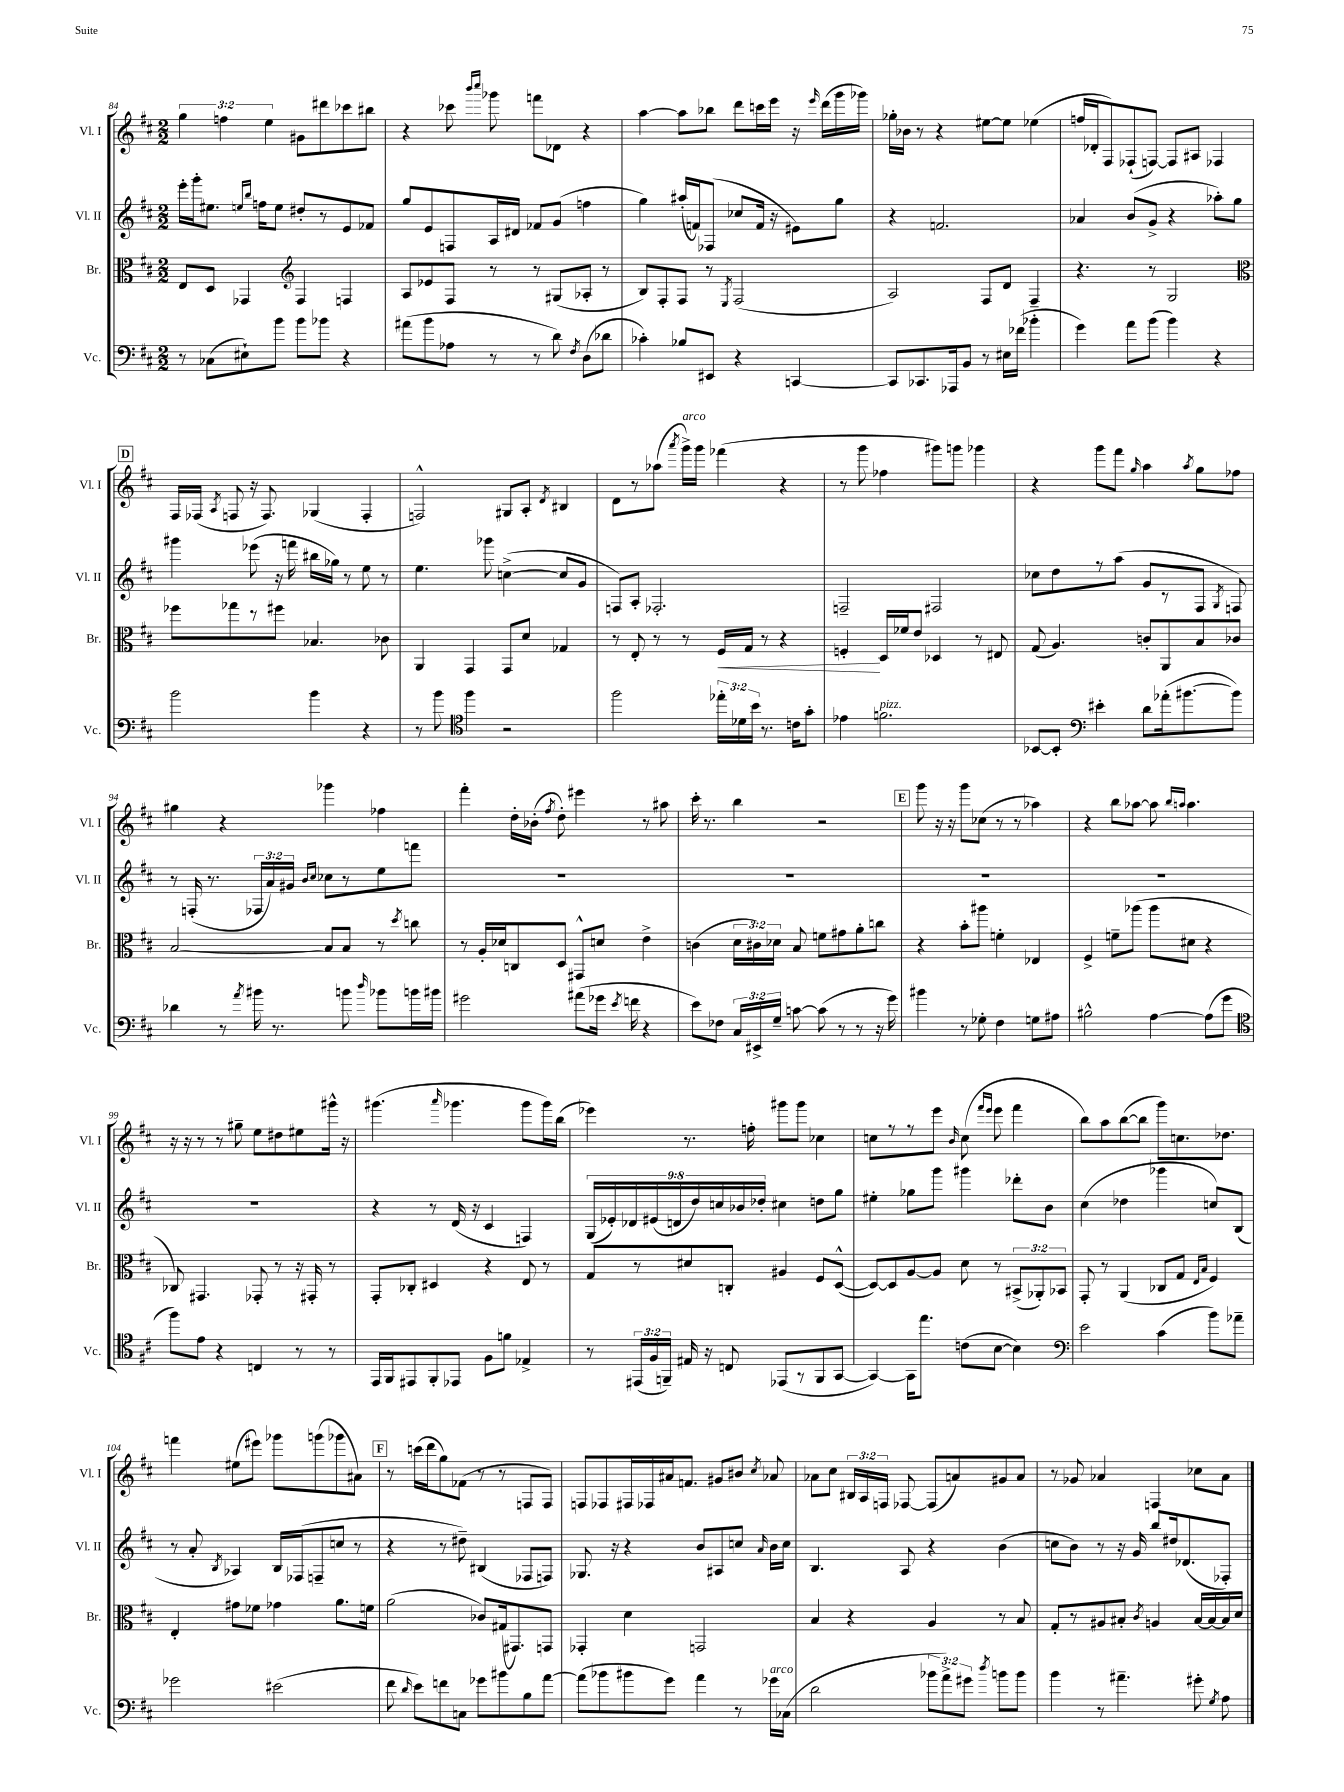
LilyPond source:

<<
\new StaffGroup <<
\new Staff = "s0" \with { instrumentName = "Vl. I" shortInstrumentName = "Vl. I" } {
    \clef treble \key d \major \numericTimeSignature \time 2/2 \override Staff.TupletNumber.text = #tuplet-number::calc-fraction-text
    \autoBeamOff \tuplet 3/2 { g''4 f''4 e''4 } gis'8[ dis'''8 ces'''8 bis''8] |
    r4 ces'''8 \grace { b'''16[ cis''''16] } ges'''8 f'''8[ des'8] r4 |
    a''4~ a''8[ bes''8] d'''8[ c'''16 e'''16] r16 \grace { e'''16 } d'''16[( g'''16 ges'''16]) |
    ges''16[-. bes'16] r8 r4 eis''8[~ eis''8] ees''4( |
    f''16[ des'16-. fis8) fes8-!( f8]~) f8[ ais8] fes4 |
    \mark \markup { \box "D" } fis16[ fes16]( \acciaccatura { a8 } f8 r16 f8.) ges4( f4-. |
    f2-^) gis8[ a8]-. \acciaccatura { d'8 } bis4 |
    d'8[ r8 aes''8]( \acciaccatura { a'''8 } g'''16[->^\markup { \italic "arco" }) g'''16] fes'''4( r4 |
    r8 g'''8 fes''4 gis'''8[) g'''8] ges'''4 |
    r4 g'''8[ fis'''8] \grace { g''16 } a''4 \acciaccatura { a''8 } g''8[ fes''8] |
    gis''4 r4 ges'''4 fes''4 |
    fis'''4-. d''16[-. bes'16]-.( \acciaccatura { fis''8 } d''8-.) eis'''4 r8 ais''8 |
    cis'''16-. r8. b''4 r2 |
    \mark \markup { \box "E" } g'''8 r16 r16 g'''8[ ces''8]( r8 r8 aes''4) |
    r4 b''8[ aes''8]~ aes''8 \grace { b''16[ a''16] } a''4. |
    r16 r16 r8 r8 gis''8-- e''8[ dis''8 eis''8 gis'''16]-^ r16 |
    gis'''4.( \grace { a'''16 } ges'''4. ges'''8[ ges'''16) b''16]( |
    ees'''4) r8. f''16-. gis'''8[ gis'''8] ces''4 |
    c''8[ r8 r8 e'''8] \grace { b'16 } c''8( \grace { fis'''16[ e'''16] } e'''8 fis'''4 |
    b''8[) a''8 b''8~( b''8] g'''8[) c''8. des''8.] |
    f'''4 eis''8[( eis'''8]) ges'''8[ g'''8( ges'''8 ais'8]) |
    \mark \markup { \box "F" } r8 c'''16[( d'''16 g''8) fes'8]( r8 r8 f8[ f8]) |
    f8[ fes8 fis16 fes16 ais'16 f'8.] gis'8[ bis'8] \acciaccatura { cis''8 } aes'8 |
    aes'8[ cis''8] \tuplet 3/2 { bis16[ a16 f16] } fes8~ fes8[( a'8) gis'8 a'8] |
    r8 ges'8 aes'4 f4 ces''8[ aes'8] \bar "|." |
}
\new Staff = "s1" \with { instrumentName = "Vl. II" shortInstrumentName = "Vl. II" } {
    \clef treble \key d \major \numericTimeSignature \time 2/2 \override Staff.TupletNumber.text = #tuplet-number::calc-fraction-text
    \autoBeamOff e'''16[-. g'''16-. eis''8.] \grace { e''16[ b''16] } f''16[ e''8] dis''8[-. r8 e'8 fes'8] |
    g''8[ e'8 f8 a16 dis'16] fes'8[ g'8]( f''4 |
    g''4) ais''16[-.( f'16) fes8]( ces''8[ f'16] r16 eis'8[) g''8] |
    r4 f'2. |
    aes'4 b'8[( g'8]-> r4 aes''8[-.) g''8] |
    \mark \markup { \box "D" } gis'''4 ees'''8( r16 f'''16 bis''16[ ges''16]) r8 e''8 r8 |
    e''4. ges'''8 c''4~->( c''8[ g'8] |
    f8[) a8]-. fes2.-. |
    f2-- fis2 |
    ces''8[ d''8 r8 a''8]( g'8[ r8 fis8] \acciaccatura { g8 } f8) |
    r8 f16-.( r8. \tuplet 3/2 { fes16[ a'16) gis'16] } \grace { b'16[ cis''16] } ces''8[ r8 e''8 f'''8] |
    R1 |
    R1 |
    \mark \markup { \box "E" } R1 |
    R1 |
    R1 |
    r4 r8 d'16( r16 cis'4 f4) |
    \tuplet 9/8 { g16[( ees'16-.) des'16 eis'16( d'16 d''16) c''16 bes'16 des''16]-. } cis''4 d''8[ g''8] |
    eis''4-. ges''8[ g'''8] gis'''4 des'''8[-. b'8] |
    cis''4( des''4 ges'''4 c''8[) b8]( |
    r8 a'8-. \acciaccatura { b8 } aes4) b16[ fes16( f8-- c''8] r8 |
    \mark \markup { \box "F" } r4 r8 dis''8--) bis4( fes8[ f8]) |
    ges8. r16 r4 b'8[ ais8 c''8] \grace { a'16 } b'16[ c''16] |
    b4. a8 r4 b'4( |
    c''8[ b'8]) r8 r16 g'16 b''8[ dis''16 des'8.( fes8]-.) \bar "|." |
}
\new Staff = "s2" \with { instrumentName = "Br." shortInstrumentName = "Br." } {
    \clef alto \key d \major \numericTimeSignature \time 2/2 \override Staff.TupletNumber.text = #tuplet-number::calc-fraction-text
    \autoBeamOff e8[ d8] ges,4 \clef treble fis4 f4 |
    a8[ ees'8 fis8] r8 r8 gis8[( aes8]-. r8 |
    b8[) fis8-. fis8] r8 \acciaccatura { e8 } fis2( |
    a2) fis8[ d'8] fis4-- |
    r4. r8 g2 |
    \mark \markup { \box "D" } \clef alto fes''8[ ges''8 r8 fis''8] bes4. ces'8 |
    a,4 g,4 g,8[ d'8] ges4 |
    r8 e8-. r8 r8 fis16[\< g16] r8 r4 |
    f4-.\! d16[ fes'16 e'8] des4 r8 eis8 |
    g8( a4.) c'8[-. a,8 b8 ces'8] |
    b2~ b8[ b8] r8 \acciaccatura { d''8 } c''8 |
    r8 a16[-. des'16 c8 d8] gis,8[-^ d'8] e'4-> |
    c'4( \tuplet 3/2 { d'16[ cis'16) des'16] } b8 f'8[ gis'8 a'8-. c''8] |
    \mark \markup { \box "E" } r4 b'8[-. ais''8] f'4-. ees4 |
    fis4-> f'8[-- aes''8]( aes''8[ dis'8] r4 |
    ces8) gis,4. ges,8-. r8 r16 gis,16-. r8 |
    g,8[-. ces8]-. dis4 r4 e8 r8 |
    g8[ r8 dis'8 c8]-. ais4 fis8[ d8]~-^( |
    d8[~) d8 a8~ a8] d'8 r8 \tuplet 3/2 { bis,8[->( aes,8-.) bes,8] } |
    g,8-. r8 a,4( ces8[ g8] \grace { e16[ b16] } fis4) |
    e4-. gis'8[ fes'8] ges'4 a'8.[ f'16] |
    \mark \markup { \box "F" } a'2( ces'8[) gis16( gis,8.) g,8] |
    ges,4-. d'4 g,2 |
    b4 r4 a4 r8 b8 |
    g8[-. r8 ais8 bis8]-. \acciaccatura { cis'8 } a4 bis16[~ bis16~ bis16 d'16] \bar "|." |
}
\new Staff = "s3" \with { instrumentName = "Vc." shortInstrumentName = "Vc." } {
    \clef bass \key d \major \numericTimeSignature \time 2/2 \override Staff.TupletNumber.text = #tuplet-number::calc-fraction-text
    \autoBeamOff r8 ces8[( eis8-!) b'8] b'8[ bes'8] r4 |
    ais'8[( b'8 aes8] r8 r8 d'8) \acciaccatura { fis8 } d8[( des'8] |
    ces'4-.) bes8[ eis,8] r4 c,4~ |
    c,8[ ces,8. aes,,16 b,8] r8 eis16[ fes'16]( bes'4-. |
    g'4) a'8[ b'8]( b'4) r4 |
    \mark \markup { \box "D" } b'2 b'4 r4 |
    r8 b'8 \clef tenor fis''4 r2 |
    fis''2 \tuplet 3/2 { ees''16[-. des'16 b'16] } r8. c'16[ g'8]-. |
    ees'4 f'2.^\markup { \italic "pizz." } |
    bes,8[~ bes,8]-. \clef bass eis'4-. d'8[ aes'16-.( bis'8.~ bis'8]) |
    des'4 r8 \acciaccatura { a'8 } bis'16 r8. b'8 \grace { d''16 } bes'8[ b'16 bis'16] |
    gis'2 ais'8[( ges'16] \acciaccatura { e'8 } f'16 r4 |
    e'8[) fes8] \tuplet 3/2 { cis16[ eis,16-> g16]-- } c'8~ c'8( r8 r8 r16 g'16) |
    \mark \markup { \box "E" } bis'4 r8 ges8-. fis4 g8[ ais8] |
    bis2-^ a4~ a8[( g'8] |
    \clef tenor fis''8[) e'8] r4 c4 r8 r8 |
    e,16[ fis,16 eis,8 fis,8-. ees,8] fis8[ f'8] ees4-> |
    r8 \tuplet 3/2 { eis,16[( fis16 f,16]--) } eis16 r16 c8 ees,8[( r8 f,8 g,8]~ |
    g,4~) g,16[ e''8.] c'8[( b8]~ b4) |
    \clef bass e'2 cis'4( b'8[) aes'8]-- |
    ges'2 eis'2( |
    \mark \markup { \box "F" } fis'8 \grace { d'16 } e'8[) f'8 c8] ges'8[ bis'8 b8 a'8]~ |
    a'8[( bes'8 bis'8 g'8]) a'4 r8 ges'16[^\markup { \italic "arco" } ces16]( |
    d'2 \tuplet 3/2 { bes'8[ a'8->) gis'8] } \acciaccatura { d''8 } b'8[ b'8] |
    b'4 r8 ais'4.-- gis'8-. \acciaccatura { g8 } a8 \bar "|." |
}
>>
>>
\layout { \context { \Score currentBarNumber = #84 } }
